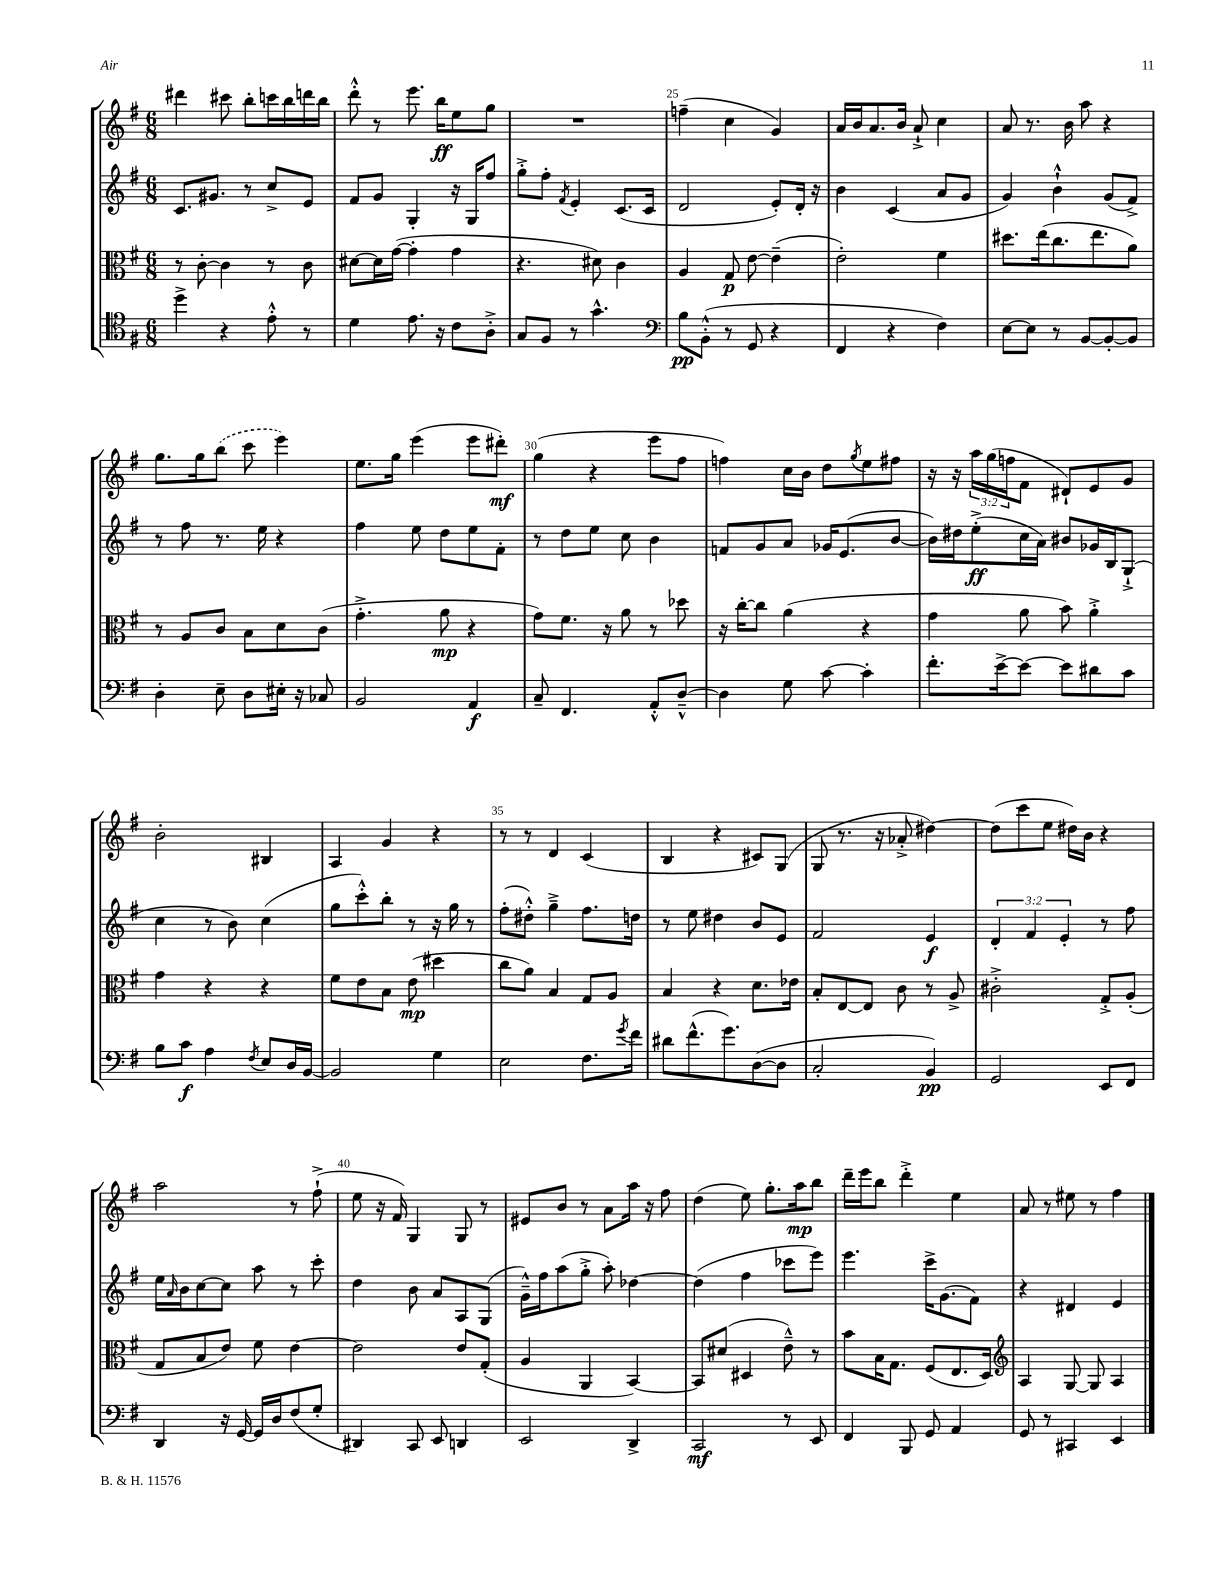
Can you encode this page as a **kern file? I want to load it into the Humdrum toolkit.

**kern	**kern	**kern	**kern
*staff4	*staff3	*staff2	*staff1
*clefC4	*clefC3	*clefG2	*clefG2
*k[f#]	*k[f#]	*k[f#]	*k[f#]
*M6/8	*M6/8	*M6/8	*M6/8
4dd^	8r	8.c	4ddd#
.	[8c'	.	.
.	.	8.g#	.
4r	4c]	.	8ccc#
.	.	8r	8bb'
8e'^^	8r	8cc^	16ccc
.	.	.	16bb
8r	8c	8e	16ddd
.	.	.	16bb
=	=	=	=
4d	[8d#	8f#	8ddd'^^
.	16d#]	8g	8r
.	([16g	.	.
8.e	4g']	4G'	8.eee
16r	.	.	16bb
8c	4g	16r	8ee
.	.	16G	.
8A'^	.	8ff#	8gg
=	=	=	=
8G	4.r	8gg'^	2.r
8F#	.	8ff#'	.
.	.	8qf#	.
8r	.	4e'	.
4.g^^	8d#)	.	.
.	4c	(8.c	.
.	.	16c	.
=	=	=	=
*clefF4	*	*	*
8B	4A	2d	(4ff~
(8BB'^^	.	.	.
8r	8G	.	4cc
8GG	[8e	.	.
4r	(4e~]	8e')	4g)
.	.	16d'	.
.	.	16r	.
=	=	=	=
4FF#	2e')	4b	16a
.	.	.	16b
.	.	.	8.a
4r	.	(4c	.
.	.	.	16b
.	.	.	8a`^
4F#)	4f#	8a	4cc
.	.	8g	.
=	=	=	=
[8E	8.dd#	4g)	8a
8E]	.	.	8.r
.	(16ee	.	.
8r	8.cc	4b`^^	.
.	.	.	16b
[8BB	.	.	8aa
.	8.ee	.	.
8BB'_	.	(8g	4r
8BB]	8a)	8f#^)	.
=	=	=	=
4D'	8r	8r	8.gg
.	8A	8ff#	.
.	.	.	16gg
8E~	8c	8.r	(8bb
8D	8B	.	8ccc
.	.	16ee	.
16E#'	8d	4r	4eee)
16r	.	.	.
8C-	(8c	.	.
=	=	=	=
2BB	4.g'^	4ff#	8.ee
.	.	.	16gg
.	.	8ee	(4eee
.	8a	8dd	.
4AA	4r	8ee	8eee
.	.	8f#'	8ddd#')
=	=	=	=
8C~	8g)	8r	(4gg
4.FF#	8.f#	8dd	.
.	.	8ee	4r
.	16r	.	.
.	8a	8cc	.
8AA'^^	8r	4b	8eee
[8D~^^	8dd-	.	8ff#
=	=	=	=
4D]	16r	8f	4ff)
.	[16cc'	.	.
.	8cc]	8g	.
8G	(4a	8a	16cc
.	.	.	16b
[8c	.	16g-	8dd
.	.	(8.e	.
.	.	.	8qgg
4c']	4r	.	8ee
.	.	[8b	8ff#
=	=	=	=
8.f#'	4g	16b])	16r
.	.	16dd#	16r
.	.	(8ee'^	24aa
.	.	.	(24gg
[16e^	.	.	.
.	.	.	24ff
8e_	8a	16cc	8f#
.	.	16a)	.
8e]	8b)	8b#	8d#`)
8d#	4a'^	16g-	8e
.	.	16B	.
8c	.	(8G`^	8g
=	=	=	=
8B	4g	4cc	2b'
8c	.	.	.
4A	4r	8r	.
.	.	8b)	.
8qF#	.	.	.
8E	4r	(4cc	4B#
16D	.	.	.
[16BB	.	.	.
=	=	=	=
2BB]	8f#	8gg	4A
.	8e	8ccc'^^)	.
.	8B	8bb'	4g
.	(8e	8r	.
4G	4dd#	16r	4r
.	.	16gg	.
.	.	8r	.
=	=	=	=
2E	8cc	(8ff#'	8r
.	8a)	8dd#'^^)	8r
.	4B	4gg~^	4d
8.F#	8G	8.ff#	(4c
.	8A	.	.
8qg	.	.	.
16f#	.	16dd	.
=	=	=	=
8d#	4B	8r	4B
(8.f#^^	.	8ee	.
.	4r	4dd#	4r
8.g)	.	.	.
([8D	8.d	8b	8c#)
8D]	.	8e	(8G
.	16e-	.	.
=	=	=	=
2C'	8B'	2f#	8G
.	[8E	.	8.r
.	8E]	.	.
.	.	.	16r
.	8c	.	8a-'^
4BB)	8r	4e	[4dd#)
.	8A^	.	.
=	=	=	=
2GG	2c#'^	6d'	(8dd#]
.	.	.	8ccc
.	.	6f#	.
.	.	.	8ee
.	.	6e'	.
.	.	.	16dd#)
.	.	.	16b
8EE	8G'^	8r	4r
8FF#	(8A'	8ff#	.
=	=	=	=
4DD	8G	16ee	2aa
.	.	16qqa	.
.	.	16b	.
.	8B	[8cc	.
16r	8e)	8cc]	.
[16GG	.	.	.
16GG]	8f#	8aa	.
16D	.	.	.
(8F#	[4e	8r	8r
8G'	.	8ccc'	(8ff#`^
=	=	=	=
4DD#)	2e]	4dd	8ee
.	.	.	16r
.	.	.	16f#)
8CC	.	8b	4G
8EE	.	8a	.
4DD	8e	8A	8G
.	(8G'	(8G	8r
=	=	=	=
2EE	4A	16g~^^)	8e#
.	.	16ff#	.
.	.	(8aa	8b
.	4AA	8gg'^	8r
.	.	8aa')	8a
4DD^	[4BB)	[4dd-	16aa
.	.	.	16r
.	.	.	8ff#
=	=	=	=
2CC	8BB]	(4dd-]	(4dd
.	(8d#	.	.
.	4D#	4ff#	8ee)
.	.	.	8.gg'
8r	8e~^^)	8ccc-	.
.	.	.	16aa
8EE	8r	8eee)	8bb
=	=	=	=
4FF#	8b	4.eee	16ddd~
.	.	.	16eee
.	16B	.	8bb
.	8.G	.	.
8BBB	.	.	4ddd'^
8GG	(8F#	16ccc^	.
.	.	(8.g	.
4AA	8.E	.	4ee
.	.	8f#)	.
.	16D)	.	.
=	=	=	=
*	*clefG2	*	*
8GG	4A	4r	8a
8r	.	.	8r
4CC#	[8G	4d#	8ee#
.	8G]	.	8r
4EE	4A	4e	4ff#
==	==	==	==
*-	*-	*-	*-
